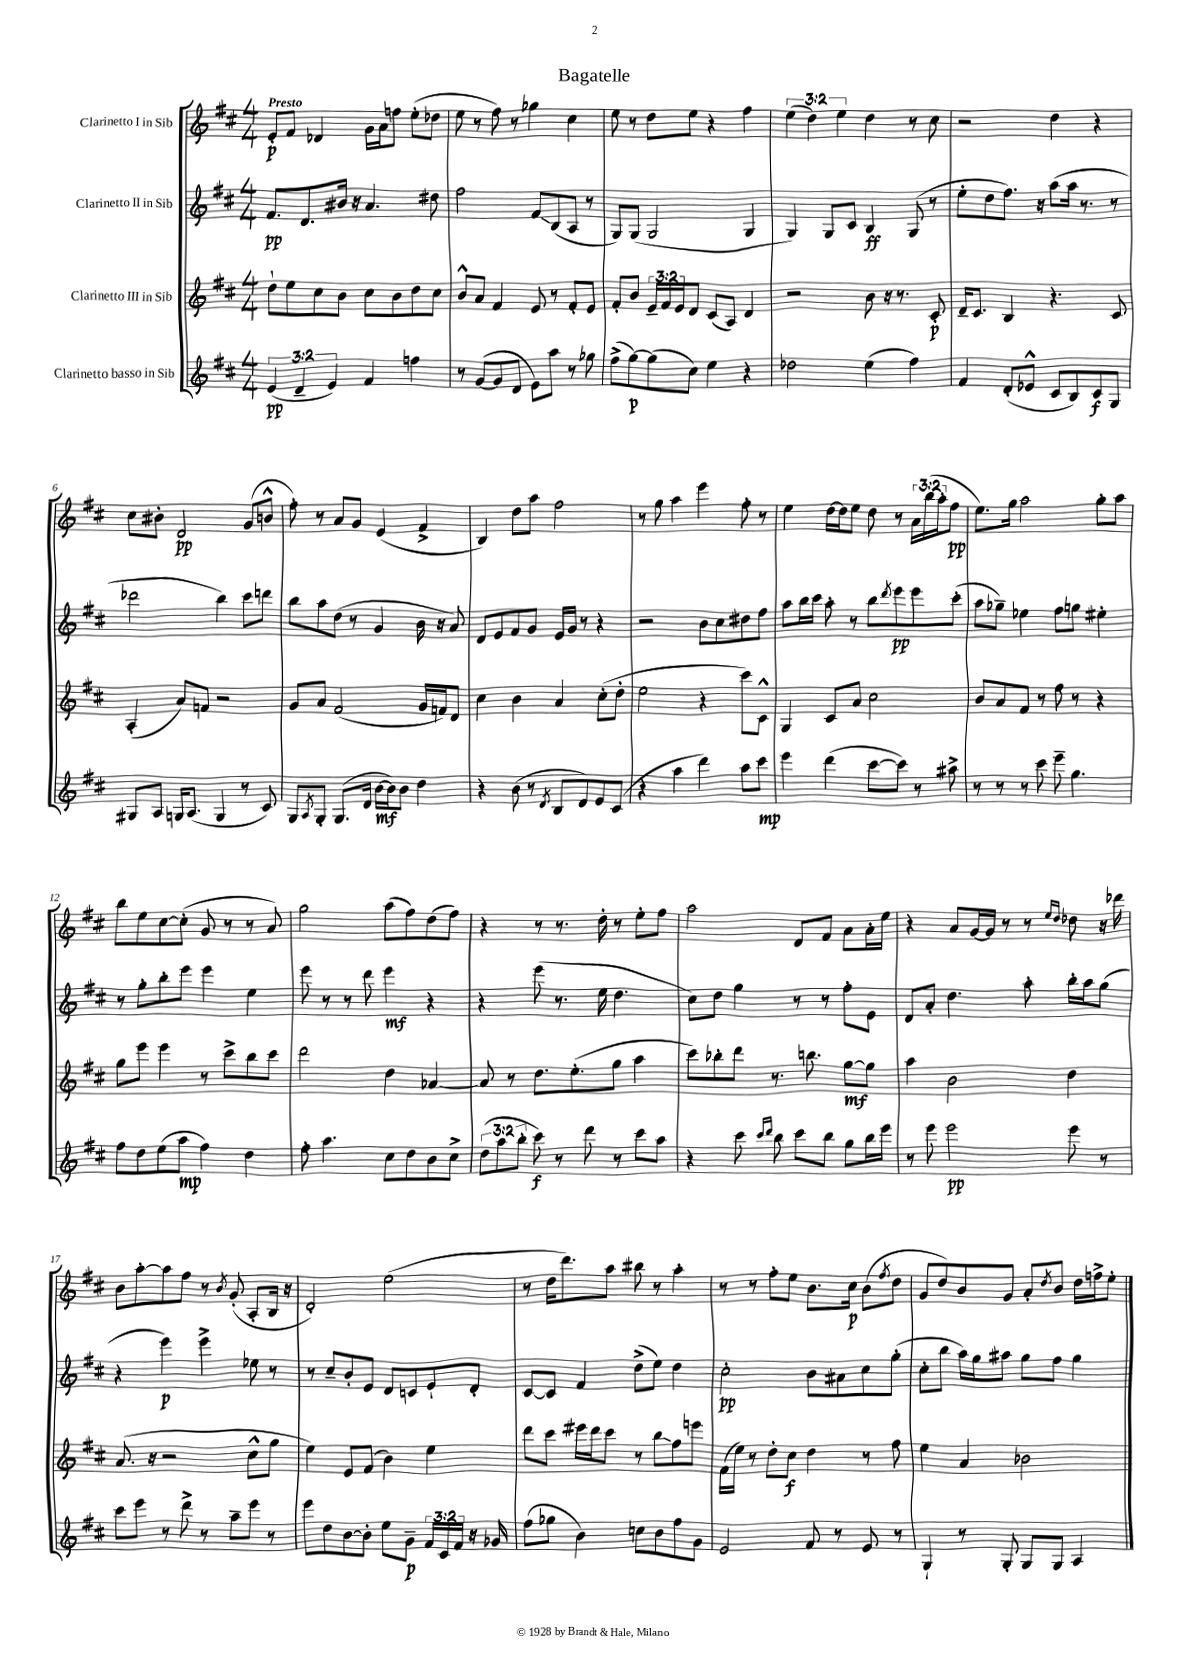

**kern	**kern	**kern	**kern
*staff4	*staff3	*staff2	*staff1
*clefG2	*clefG2	*clefG2	*clefG2
*k[f#c#]	*k[f#c#]	*k[f#c#]	*k[f#c#]
*M4/4	*M4/4	*M4/4	*M4/4
(6e	8dd`	8.f#	8e'
.	8ee	.	8f#
6d~	.	.	.
.	.	8.d	.
.	8cc#	.	4d-
6e)	.	.	.
.	8b	16b#	.
.	.	16r	.
4f#	8cc#	4.a	16g
.	.	.	16a
.	8b	.	8ff
4ff	8dd	.	(8ee'
.	8cc#	8dd#	8dd-
=	=	=	=
8r	8b^^	2ff#	8ee
([8g	8a	.	8r
8g]	4f#	.	8ff#)
8d	.	.	8r
8e)	8e	8f#	4gg-
8aa	8r	(8B	.
8r	8f#'	8A	4cc#
8gg-	8e	8r	.
=	=	=	=
(8ff#^	8f#'	8G)	8ee
[8gg)	8b	(8G	8r
(8gg]	24e~	2G	8dd
.	24f#	.	.
.	24e	.	.
8cc#)	8d	.	8ee
4ee	(8c#	.	4r
.	8A)	.	.
4r	4d	4G	4ff#
=	=	=	=
2dd-	2r	4G)	(6ee
.	.	.	6dd)
.	.	8G	.
.	.	.	6ee
.	.	8c#	.
(4ee	8b	4B	4dd
.	16r	.	.
.	8.r	.	.
4ff#)	.	(8G	8r
.	8c#'	8r	8cc#
=	=	=	=
4f#	16d~	8ee'	2r
.	8.c#	.	.
.	.	8dd	.
(8d'	4B	8.ff#)	.
8e-^^	.	.	.
.	.	16r	.
8c#	4.r	(8aa	4dd
8B)	.	16aa	.
.	.	8.r	.
8c#	.	.	4r
8G	8c#	8r	.
=	=	=	=
8G#	(4A'	2ddd-	8cc#
8A	.	.	8b#'
16G	8a)	.	2d
(8.A	.	.	.
.	8f	.	.
4G	2r	4bb)	.
8r	.	8ccc#	(8g
8c#)	.	8ddd	8b^^
=	=	=	=
8G	8g	8bb	8ff#')
8qA	.	.	.
8G'	8a	8aa	8r
(8.G	(2f#	(8dd	8a
.	.	8r	8g
16d	.	.	.
[16b	.	4g	(4e
16b])	.	.	.
8b	.	.	.
4dd	16g	16b	4f#^
.	16f)	16r	.
.	8d	8a)	.
=	=	=	=
4r	4cc#	8d	4B)
.	.	8e	.
(8b	4b	8f#	8dd
8r	.	8g	8aa
8qd	.	.	.
8B	4a	16e	2ff#
.	.	16g	.
8d)	.	8r	.
8e	(8cc#'	4r	.
(8c#	8dd'	.	.
=	=	=	=
4r	2ee	2r	8r
.	.	.	8gg
4aa	.	.	4aa
4ddd)	4r	8b	4eee
.	.	8cc#	.
8aa	8ccc#)	8dd#	8ff#'
8ccc#	8c#^^	8ff#	8r
=	=	=	=
4eee	4G	8aa	4ee
.	.	16bb	.
.	.	16ccc#	.
(4ddd	8c#	8aa'	[16dd
.	.	.	16dd]
.	8a	8r	8ee
[8ccc#	2cc#	8bb	8dd
.	.	8qddd	.
8ccc#])	.	8eee	8r
8r	.	8eee	24a
.	.	.	(24bb
.	.	.	24aa'
8aa#^	.	(8ccc#'	8ff#
=	=	=	=
8r	8b	8aa	8.ee)
8r	8a	8gg-~)	.
.	.	.	16gg
8r	8f#	4ee-	2aa
8ccc#	8r	.	.
8eee~	8ff#	8ff#	.
4.gg	8r	8gg	.
.	4r	4ee#'	8gg'
.	.	.	8aa
=	=	=	=
8ff#	8gg	8r	8bb
8dd	8eee	8gg'	8ee
(8ee	4eee	8bb'	[8cc#
8aa	.	8eee	(8cc#']
4ff#)	8r	4eee	8g
.	8ccc#^	.	8r
4dd	8bb	4ee	8r
.	8ccc#	.	8a)
=	=	=	=
8ff#'	2ddd	8eee	2gg
4.aa	.	8r	.
.	.	8r	.
.	.	8ddd	.
8cc#	4dd	4eee	(8aa
8dd	.	.	8ff#)
8b	[4a-	4r	(8dd
8cc#^	.	.	8ff#)
=	=	=	=
(12dd	8a-]	4r	4r
12aa	.	.	.
.	8r	.	.
12bb'	.	.	.
8ccc#)	8.dd	(8eee	8r
8r	.	8.r	8.r
.	(8.ee'	.	.
8ddd	.	.	.
.	.	16ee	16dd'
8r	8gg	4.dd	8r
8ccc#	4aa	.	8ee'
8aa	.	.	8ff#
=	=	=	=
4r	8ccc#)	8cc#)	2aa
.	8bb-'	8dd	.
8ccc#	8ddd	4gg	.
16qqccc#	.	.	.
16qqddd	.	.	.
8bb	8.r	.	.
8ccc#	.	8r	8d
.	8.bb	.	.
8bb	.	8r	8f#
8gg	[8gg	8ff#'	8a
16bb	8gg]	8e	16a'
16eee	.	.	16ee
=	=	=	=
8r	4aa	8d	4r
8eee	.	8a'	.
2eee	2b	4.dd	8a
.	.	.	[16g
.	.	.	16g]
.	.	.	8r
.	.	8aa'	8r
.	.	.	16qqee
.	.	.	16qqdd
8eee	4dd	16bb'	8dd-
.	.	16aa	.
8r	.	(8gg	16r
.	.	.	16ddd-
=	=	=	=
8ccc#	(8.a	4r	8b
8eee	.	.	[8aa'
.	16r	.	.
8r	2r	4eee)	8aa]
8ddd^	.	.	8ff#
8r	.	4eee^	8r
.	.	.	8qb
8aa~	.	.	(8g'
8eee	8cc#^^	8ee-	8A'
8r	8gg	8r	16B
.	.	.	16r
=	=	=	=
8eee	4ee)	8r	2d')
8dd	.	8cc#~	.
[8b	8e	8b'	.
8b']	(8f#	8e	.
8ee	4b)	8d	(2ee
8g~	.	8c	.
24f#	4ee	8e`	.
24c#	.	.	.
24f#	.	.	.
16r	.	8d'	.
16g-	.	.	.
=	=	=	=
(8ff#	8ddd	[8c#	8r
8gg-	8ccc#	8c#]	16dd
.	.	.	8.ddd)
4b)	16eee#	4f#	.
.	16ddd	.	.
.	8ccc#	.	8aa
8cc	8r	(8dd^	8bb#
8b	8bb	8ee)	8r
8ff#	8ff#	4dd	4aa'
8g	8eee	.	.
=	=	=	=
2e	(16f#	2cc#'	8r
.	16ee)	.	.
.	8r	.	8r
.	8dd'	.	8ff#'
.	8cc#	.	8ee
8f#	4dd	8b	8.b
8r	.	8a#	.
.	.	.	16cc#
8e	8r	8cc#	(8b
.	.	.	8qff#
8r	8ff#	(8gg'	8dd
=	=	=	=
4G`	4ee	8cc#'	8g
.	.	8bb	8dd)
8r	4a	16aa)	8b
.	.	16gg	.
8G'	.	8aa#	8g
8G	2b-	8gg	8a'
.	.	.	8qdd
8G	.	8ff#	8b
4A	.	4gg	16dd
.	.	.	16ff^
.	.	.	8ee'
==	==	==	==
*-	*-	*-	*-
